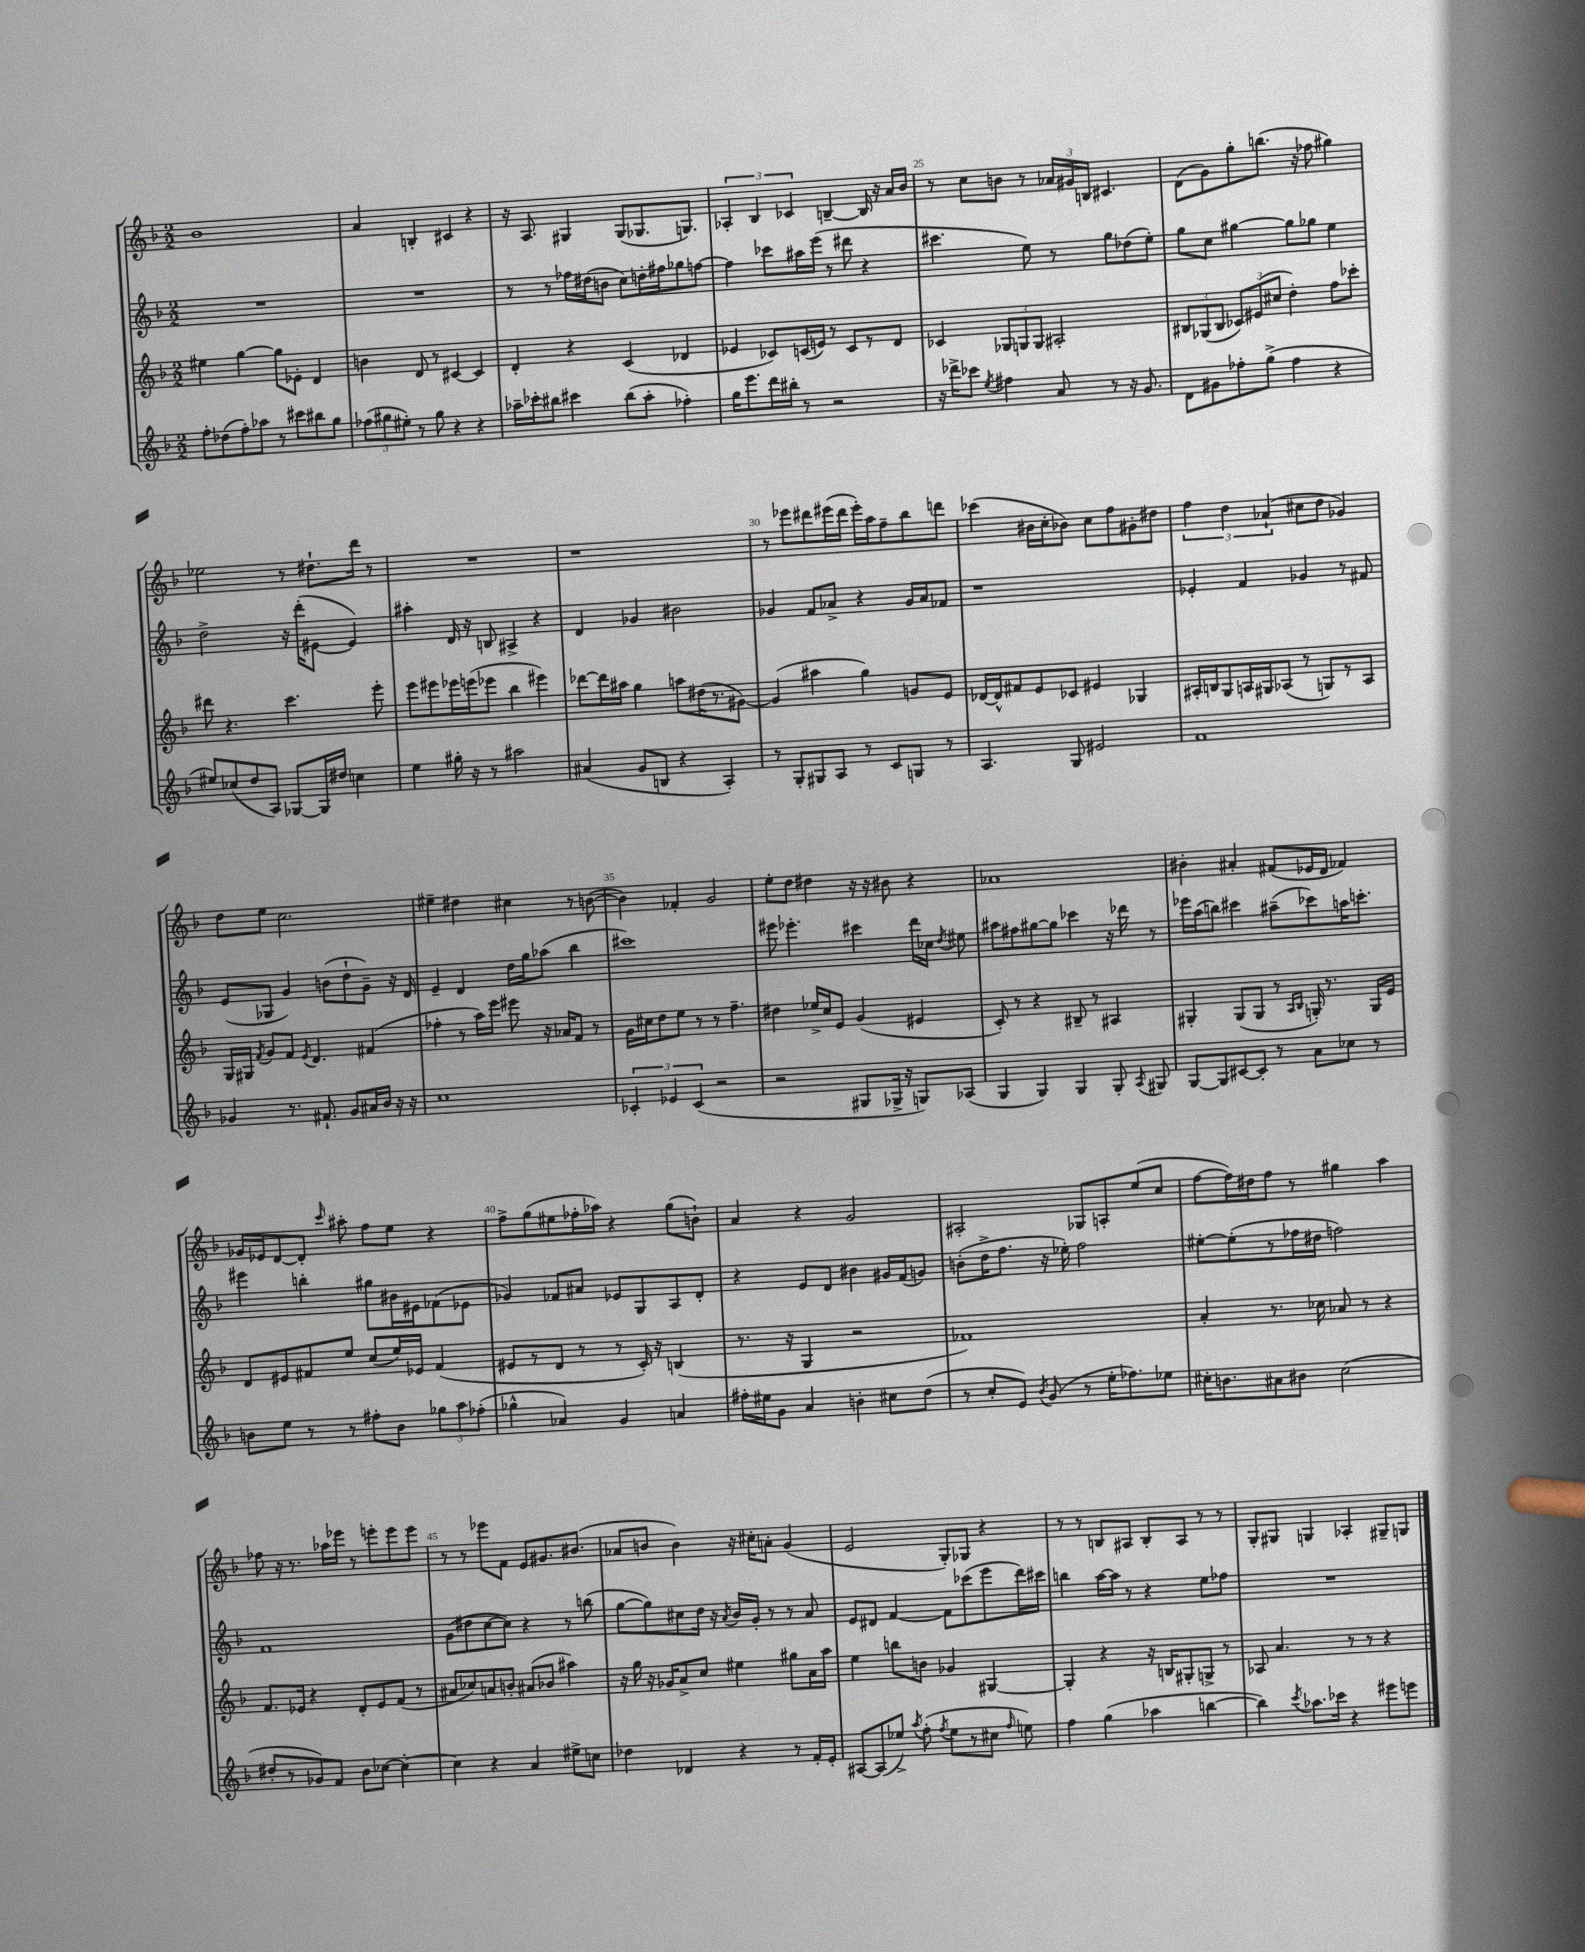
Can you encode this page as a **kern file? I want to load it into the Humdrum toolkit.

**kern	**kern	**kern	**kern
*staff4	*staff3	*staff2	*staff1
*clefG2	*clefG2	*clefG2	*clefG2
*k[b-]	*k[b-]	*k[b-]	*k[b-]
*M2/2	*M2/2	*M2/2	*M2/2
8ff'	4ee#	1r	1b-
(8dd-	.	.	.
8ff')	[4gg	.	.
8aa-	.	.	.
8r	8gg]	.	.
8ccc#	8e-'	.	.
8bb#	4d	.	.
8gg	.	.	.
=	=	=	=
(12ff-	4b	1r	4a
12gg#	.	.	.
12ee#')	.	.	.
8r	8d	.	4B'
8gg#	8r	.	.
4r	[4c#	.	4c#
4r	4c#]	.	4r
=	=	=	=
16aa-~	4d'	8r	16r
16ccc-'	.	.	8.A
8bb#	.	8r	.
4ccc#	4r	16ff-	4G#
.	.	(16dd#	.
.	.	8b	.
(8bb#	(4c	8cc)	(8G#
8aa-'	.	16dd'	8.G-
.	.	16ff#	.
4ff-')	4d-	8gg-	.
.	.	.	8.G)
.	.	[8ff	.
=	=	=	=
16gg	4e-	4ff]	6A-'
8.eee	.	.	.
.	.	.	6B-
16ddd	8c-)	8ccc-	.
16bb#'	.	.	.
.	.	.	6c-
8r	(16c	16aa#	.
.	16e)	(16eee	.
2r	8r	8r	[4B~
.	8c	8ddd#	.
.	8r	4r	16B]
.	.	.	16r
.	8d	.	16a
.	.	.	16b-
=	=	=	=
16r	4c-	4.ccc#	8r
16ddd-^	.	.	.
8ccc-	.	.	8cc
8qee	.	.	.
4ff#	12G-	.	8b
.	12G	.	.
.	.	8ee)	8r
.	12G	.	.
8a	2A#'	8r	24a-
.	.	.	24g#
.	.	.	24B
8r	.	8gg	4.c#
16r	.	(8dd-	.
8.g	.	.	.
.	.	8ee')	.
=	=	=	=
8d	12B#	8gg	(8d
.	(12G-	.	.
8g#	.	8cc	8g)
.	12B#	.	.
8ff-'	12c-)	[4gg#	8gg'
.	(12e#	.	.
(8gg^	.	.	(8.bb
.	12cc#	.	.
4ff-	4dd')	8gg#]	.
.	.	.	16r
.	.	8gg-	8ff-
4r	8ff	4ee	4gg#)
.	8ccc-'	.	.
=	=	=	=
8ee#)	8ddd#	2dd^	2ee-
(8cc-	4.r	.	.
8dd	.	.	.
8A)	.	.	.
[8G-	4.ccc	16r	8r
.	.	(16ddd'	.
16G-]	.	[8e#	8.dd#`
16dd#	.	.	.
4cc	.	4e#])	.
.	.	.	16ddd
.	8eee'	.	8r
=	=	=	=
4ee	8eee	4aa#'	1r
.	8eee#	.	.
16gg#'	16eee-	16d	.
16r	(16eee	16r	.
8r	8eee-	8B	.
2aa#	4bb-	4A#^	.
.	4eee#)	4r	.
=	=	=	=
(4a#	[8ddd-	4d	1r
.	16ddd-]	.	.
.	16aa#	.	.
8g	4gg	4g-	.
8B	.	.	.
4r	8aa	2b#	.
.	(16dd#	.	.
.	8.r	.	.
4A')	.	.	.
.	[8g#)	.	.
=	=	=	=
8r	(4g#]	4g-	8r
8G'	.	.	8eee-
8G#	4aa#	8f	8ddd#
8A	.	8a-^	(16eee#
.	.	.	16ddd#
8r	4gg)	4r	16eee#')
.	.	.	16aa
8c	.	.	8ff~
8G	8g	16g-	8bb-
.	.	16a-	.
8r	8e	8f-	8ddd
=	=	=	=
4.A	[16d-	1r	(4ccc-
.	16d-^^]	.	.
.	8f#	.	.
.	8e	.	16b#
.	.	.	16cc'
8G	8c-	.	8b-)
2e#	4e#	.	8cc
.	.	.	8ff
.	4G-	.	8g#'
.	.	.	8dd#
=	=	=	=
1f	16A#'	4e-'	6ff
.	16B	.	.
.	8G	.	.
.	.	.	6dd
.	16A	4f	.
.	16G#	.	.
.	.	.	(6a-`
.	(8A-	.	.
.	8r	4g-	8cc#
.	8G)	.	8dd
.	8r	8r	4g-)
.	8A-	8f#	.
=	=	=	=
4g-	16G	(8e	8dd
.	16G#	.	.
.	8qf	.	.
.	8g	8G-	8ee
8.r	8f	4g)	2.cc
.	8qe	.	.
.	4.d	.	.
8.f#`	.	.	.
.	.	(8b	.
8g-	.	8dd`	.
16a#	(4f#	8g~)	.
16b-	.	.	.
16r	.	16r	.
16r	.	16d	.
=	=	=	=
1cc	4ff-'	4e~	4ee#~
.	8r	4d	4dd#
.	16aa)	.	.
.	16eee	.	.
.	8eee#	16dd	4cc#
.	.	16gg	.
.	16r	(8aa-	.
.	16a-	.	.
.	8f	4bb-	8r
.	8r	.	([8b
=	=	=	=
6c-'	16g	1ccc#)	4b])
.	16cc#	.	.
.	8dd	.	.
6e-	.	.	.
.	8ee	.	4f-'
(6c-	.	.	.
.	8r	.	.
2r	8r	.	2g
.	4.ff~	.	.
=	=	=	=
2r	4dd#	8eee#	8ee'
.	.	4.eee-'	8dd
.	16ee-^	.	4dd#
.	16cc	.	.
.	8e	.	.
8G#	(4g	4ccc#	16r
.	.	.	16r
16G-^	.	.	8b#
16r	.	.	.
8G)	4e#	16ddd	4r
.	.	16cc-	.
.	.	8qdd	.
(8A-	.	8ee#	.
=	=	=	=
4G	8c')	8aa#	1a-
.	8r	8ff#	.
4G)	4r	[8gg#	.
.	.	8gg#]	.
4G	8B#~	4ccc-	.
.	8r	.	.
8G'	4A#	16r	.
.	.	16ddd-	.
8qA	.	.	.
8G#	.	8r	.
=	=	=	=
[8G	4G#'	16eee-	4b#'
.	.	(16aa	.
8G]	.	8bb)	.
[8c#	(8G#	4ccc#	4a#'
8c#']	8G#	.	.
8r	8r	(8aa#~	(8f#
.	16qqA	.	.
.	16qqB-	.	.
8a	16G')	8ccc-)	16e-
.	8.r	.	16d
8cc-	.	16aa	4f-)
.	.	8.ccc'	.
8r	16G	.	.
.	16e	.	.
=	=	=	=
8b	8d	4eee#	16g-
.	.	.	16e-
8ee	8e#	.	[8d
8r	8f#	4bb'	8d']
.	.	.	16qqccc
8r	8ee	.	8aa#'
8ff#'	(8cc	8gg#	8ff
8b	16ee)	16b#	8ee
.	16e-	16e#	.
12gg-	(4f#	(8f-	4r
12aa	.	.	.
.	.	8e-	.
(12ff-'	.	.	.
=	=	=	=
4gg-^^	8e#	4g-)	8ff^
.	8r	.	(8gg
4a-)	8d	8f-	8ee#
.	8r	8a#	16ff-'
.	.	.	16aa-)
4g	8r	8e-	4r
.	16c')	8G	.
.	16r	.	.
4a	(4B	8A	(8gg
.	.	8d'	8b`)
=	=	=	=
16ff#'	8.r	4r	4a
16ee#	.	.	.
8g	.	.	.
.	16r	.	.
4a	4G	8e	4r
.	.	8d	.
4b'	2r	4b#	2g
8cc#	.	16g#	.
.	.	(16f	.
(8dd	.	8g)	.
=	=	=	=
8r	1f-)	(8b'	2A#'
8cc'	.	16dd^	.
.	.	8.ff	.
8e)	.	.	.
8qb-	.	.	.
(8g	.	16r	.
.	.	16ee-')	.
8r	.	2ff	8G-
16ee'	.	.	8A'
8.ff-)	.	.	.
.	.	.	(8ee
8ee-	.	.	8cc
=	=	=	=
16cc#'	4a'	[8ee#'	[8ff
8.b	.	.	.
.	.	(8ee#']	16ff])
.	.	.	16dd#
8a#	8.r	8r	8ff
8b#	.	16ff-	8r
.	16cc-	16dd#	.
(2cc#	8a-	2ff)	4gg#
.	8r	.	.
.	4r	.	4aa
=	=	=	=
8dd#'	8.f	1f	8ff-
8r	.	.	16r
.	16e-	.	8.r
8g-)	4r	.	.
8f	.	.	16aa-
.	.	.	16eee-
8b-	8d'	.	8r
[8cc-	8e-	.	8eee'
4cc-'_	(8f	.	8eee
.	8r	.	8eee
=	=	=	=
4cc-]	8a#	(8g	8r
.	8cc-)	8dd#	8r
4r	8a	[8cc	8eee-
.	8b'	8cc])	8f
4a	(8a#	4r	8e
.	8b-	.	8.g#
8ee#^	4aa#)	8r	.
.	.	.	(8.b#
8cc	.	(8bb	.
=	=	=	=
4dd-	16r	[8gg	8a-
.	16gg	.	.
.	16r	8gg])	8b
.	16g-	.	.
4d-	8a^	8cc#	4b)
.	8cc	16dd	.
.	.	16r	.
.	.	8qa	.
4r	4ee#	16b-	16r
.	.	16g'	16cc#'
.	.	8r	8a'
8r	8gg#	8r	(4g
16f'	16a	8a	.
16e'	16aa	.	.
=	=	=	=
[8A#	4ee	8e	2e
(8A#]	.	8d#	.
8ee-^)	8bb	[4f	.
8qaa	.	.	.
(8ff'	8b	.	.
8qff	.	.	.
8ee-	4g-	8f]	8G')
8r	.	(8ccc-	8G-
8cc#	[4G#	8eee	4r
16qqff	.	.	.
8ee)	.	16ddd)	.
.	.	16ccc#	.
=	=	=	=
4ff	4G#']	4bb	8r
.	.	.	8r
(4gg	4r	[16aa	8B
.	.	16aa]	.
.	.	8r	8A#
4aa-	16r	4r	8B'
.	16B	.	.
.	8G#'	.	8A#
[4bb	8G^	8ee	8r
.	8r	8ff-	8r
=	=	=	=
4bb])	8A-	1r	8G'
.	4.a	.	8G#
8qccc	.	.	.
8.aa-	.	.	4G
16ccc-	.	.	.
4r	8r	.	4A-'
.	8r	.	.
8eee#	4r	.	8G#~
8eee	.	.	8G
==	==	==	==
*-	*-	*-	*-
